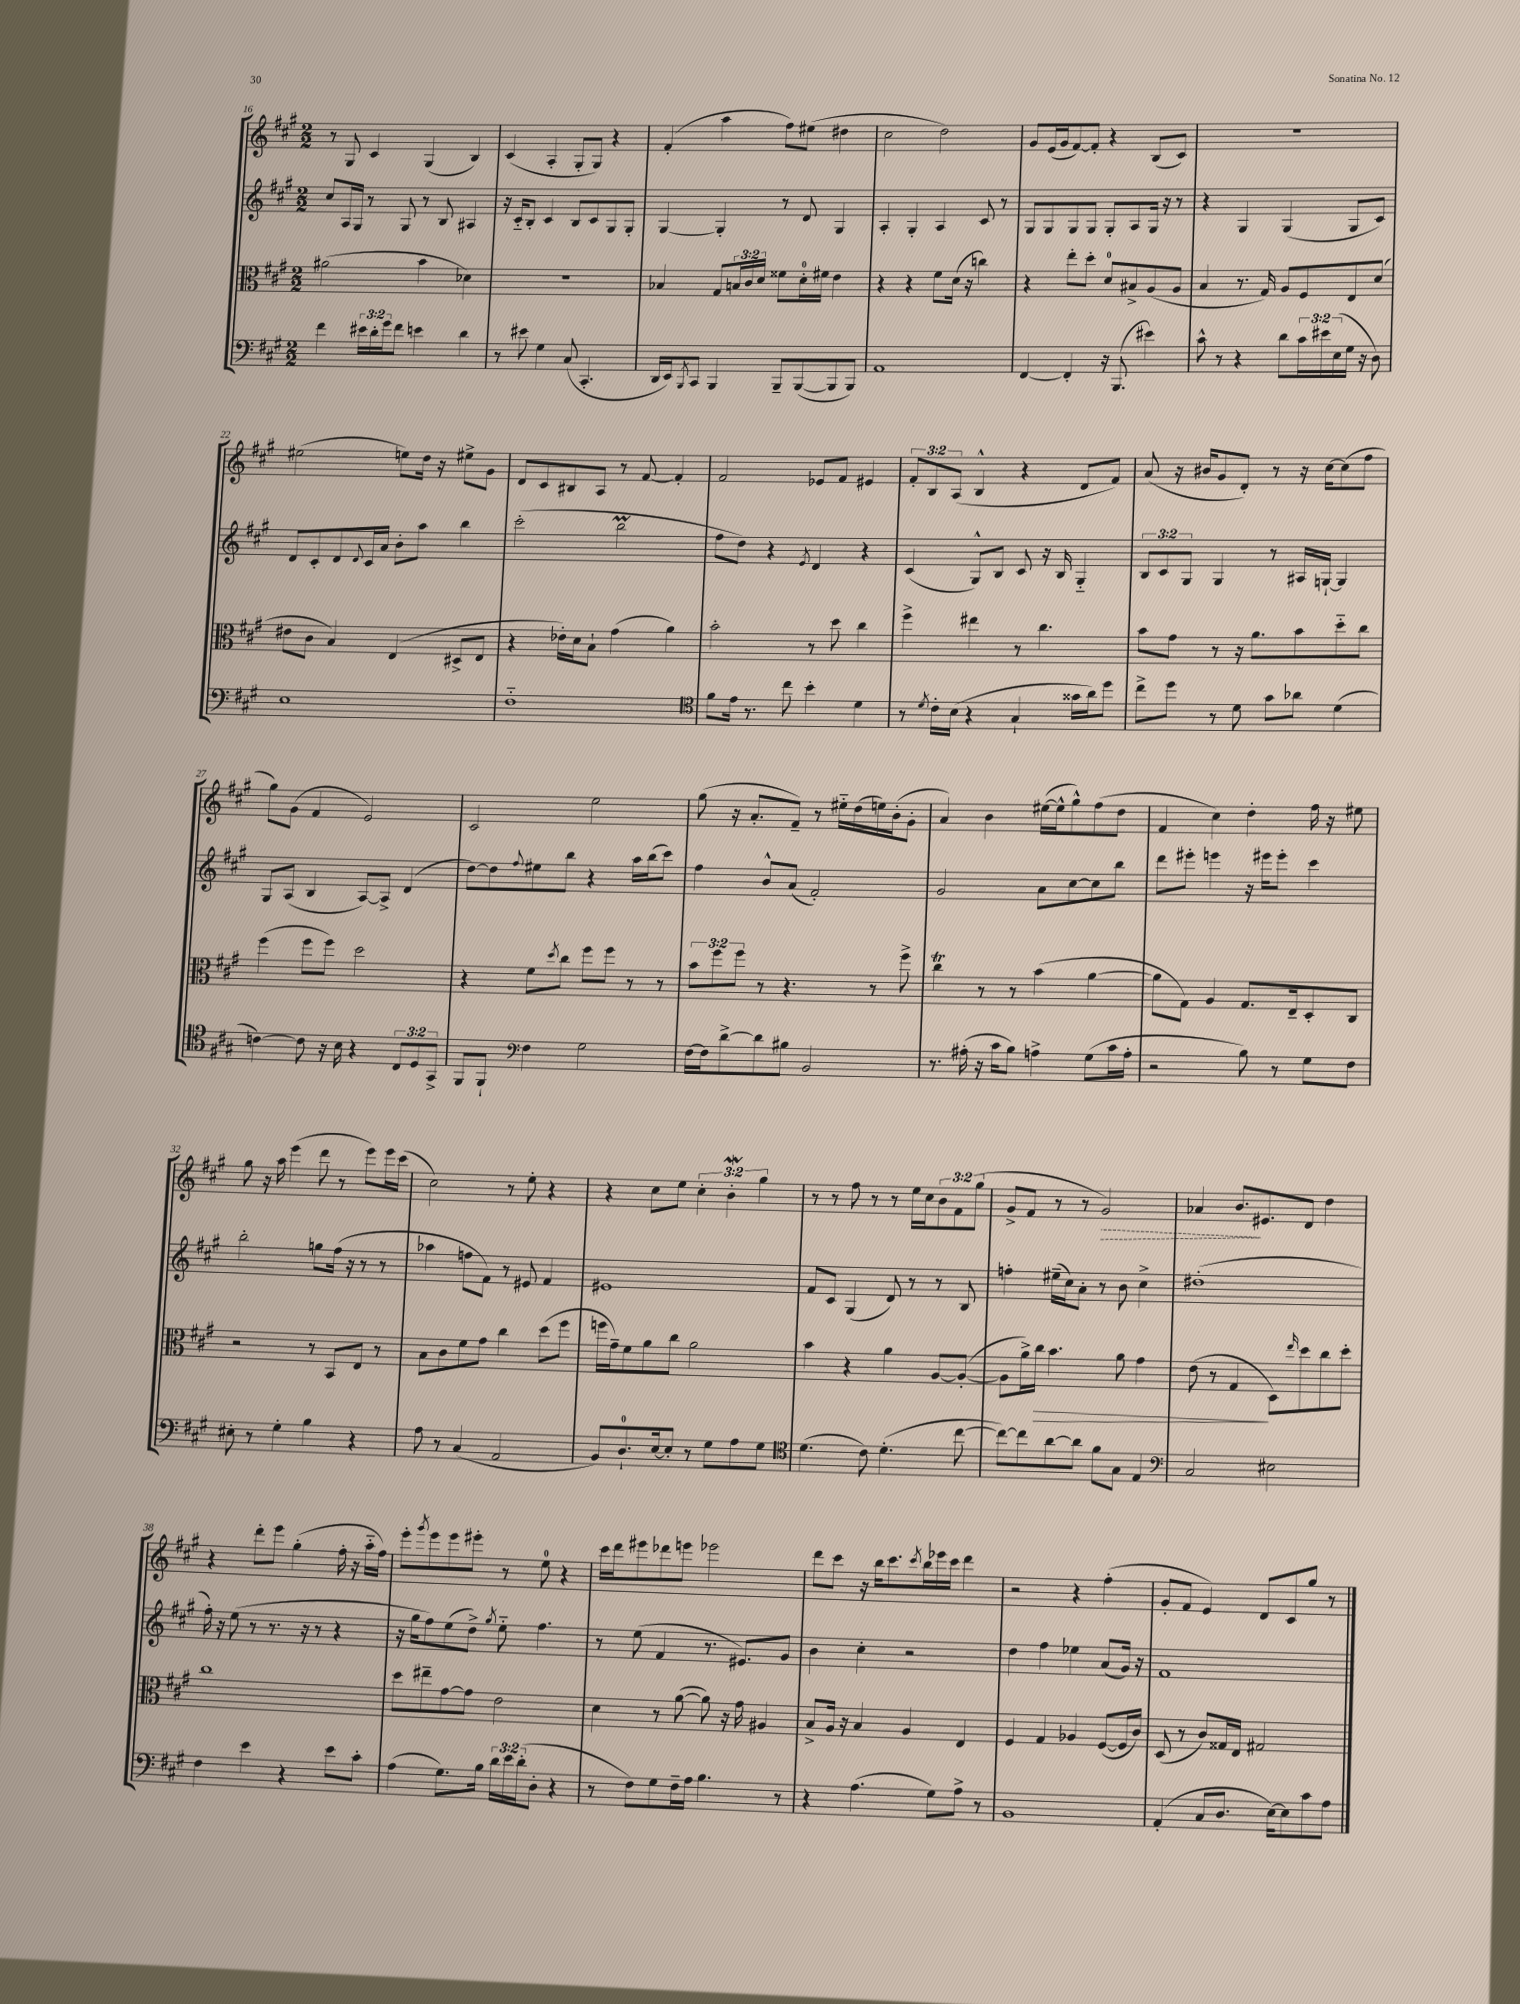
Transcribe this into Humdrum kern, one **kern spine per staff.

**kern	**kern	**kern	**kern
*staff4	*staff3	*staff2	*staff1
*clefF4	*clefC3	*clefG2	*clefG2
*k[f#c#g#]	*k[f#c#g#]	*k[f#c#g#]	*k[f#c#g#]
*M2/2	*M2/2	*M2/2	*M2/2
4f#	(2a#	8cc#	8r
.	.	16A	8G#
.	.	16G#	.
24e#	.	8r	4c#
24d'	.	.	.
24g#	.	.	.
8f#	.	8G#	.
4e	4b	8r	(4G#
.	.	8B	.
4d	4d-)	4A#	4B)
=	=	=	=
8r	1r	16r	(4c#
.	.	16c#'~	.
8e#	.	8B'	.
4G#	.	4c#	4A'
(8C#	.	8B	8G#'
4.CC#'	.	8c#	8G#)
.	.	8G#	4r
.	.	8G#'	.
=	=	=	=
16DD	4B-	[4G#	(4f#'
16EE)	.	.	.
8qBBB	.	.	.
8CC#	.	.	.
4BBB	8G#	4G#']	4aa
.	24B	.	.
.	24c#	.	.
.	24d	.	.
8BBB~	8f##	8r	8ff#)
([8BBB	16d'	8d	(8ee#
.	16f#	.	.
8BBB]	4e	4G#	4dd#
8BBB)	.	.	.
=	=	=	=
1AA	4r	4A'	2cc#
.	4r	4G#'	.
.	8f#	4A	2dd)
.	(16d	.	.
.	16r	.	.
.	4cc)	8c#	.
.	.	8r	.
=	=	=	=
[4FF#	4r	8G#	8g#
.	.	8G#	(16e
.	.	.	16g#
4FF#']	8ee'	8G#	[8f#)
.	8dd'	8G#	8f#']
16r	8d	8G#'	4r
(8.BBB	.	.	.
.	8B#^	8A	.
4e#)	(8A	16G#	(8B
.	.	16r	.
.	8A	8r	8c#)
=	=	=	=
8c#^^	4B	4r	1r
8r	.	.	.
4r	8.r	4G#	.
.	16G#)	.	.
8d	8A	(4G#	.
24c#	8F#	.	.
24e#	.	.	.
(24E	.	.	.
16G#	8E	8G#	.
16r	.	.	.
8D)	(8d	8c#)	.
=	=	=	=
1E	8e#	8d	(2ee#
.	8c#	8c#'	.
.	4B)	8d	.
.	.	8qqd	.
.	.	16c#	.
.	.	16a	.
.	(4E	8b'	8ee)
.	.	8aa	16dd
.	.	.	16r
.	8D#^	4bb	8ee#^
.	8E	.	8g#
=	=	=	=
1F#'~	4r	(2ccc#'	8d
.	.	.	8c#
.	16e-')	.	8B#
.	16d	.	.
.	8B`	.	8A
.	(4g#	2bb	8r
.	.	.	[8f#
.	4a)	.	4f#']
=	=	=	=
*clefC4	*	*	*
8f#	2b'	8ff#	2f#
16e	.	8dd)	.
8.r	.	.	.
.	.	4r	.
8cc#	.	.	.
.	.	8qe	.
4b'	8r	4d	8e-
.	8dd	.	8f#
4d	4cc#	4r	4e#
=	=	=	=
8r	4ff#^	(4c#	12f#'
.	.	.	12B
8qd	.	.	.
16c#'	.	.	.
.	.	.	(12A
(16B	.	.	.
4r	4ee#	8G#^^)	4B^^
.	.	8B	.
4G#`	8r	8c#	4r
.	4.cc#	16r	.
.	.	16B	.
16g##	.	4G#'~	8d
16a)	.	.	.
8dd	.	.	8f#)
=	=	=	=
8cc#^	8b	12B	(8a
.	.	12c#	.
8dd	8g#	.	16r
.	.	12G#	.
.	.	.	16b#
8r	8r	4G#	8g#
8d	16r	.	8d')
.	8.a	.	.
8g#	.	8r	8r
8a-	8b	16A#	16r
.	.	[16G`	[16cc#
(4d	8dd'~	4G]	(8cc#]
.	8cc#	.	8ff#
=	=	=	=
[4c)	(4ff#	8G#	8gg#)
.	.	(8A	(8g#
8c]	8ff#	4B	4f#
16r	8ff#)	.	.
16B	.	.	.
4r	2dd	[8A)	2e)
.	.	8A^]	.
12C#	.	(4d	.
12D	.	.	.
12GG#^	.	.	.
=	=	=	=
8FF#	4r	[8dd)	2c#
8FF#`	.	8dd]	.
*clefF4	*	*	*
.	.	8qqff#	.
4F#	8f#	8ee#	.
.	8qdd	.	.
.	8cc#	8bb	.
2G#	8ff#	4r	2ee
.	8ff#	.	.
.	8r	16aa	.
.	.	(16bb	.
.	8r	8ccc#)	.
=	=	=	=
[16F#	12b	4ff#	(8gg#
16F#]	.	.	.
.	12ff#	.	.
[8d^	.	.	16r
.	12ff#	.	.
.	.	.	8.a'
8d]	8r	8b^^	.
8B#	4.r	(8a	8f#~)
2BB	.	2f#')	8r
.	.	.	16ee#'~
.	.	.	(16dd
.	8r	.	16ee)
.	.	.	(16b'
.	8ff#^	.	8g#'
=	=	=	=
8.r	4cc#	2g#	4a)
(16A#'	.	.	.
16r	8r	.	4b
16c#	.	.	.
8B)	8r	.	.
4A^	(4b	8a	([16ee#
.	.	.	16ee#^^]
.	.	[8cc#	8gg#^^)
(8G#	[4a	8cc#]	(8ff#
16c#	.	8bb	8dd
16A'	.	.	.
=	=	=	=
2r	8a]	8ddd	4f#
.	8G#)	8eee#'	.
.	4A	4eee	4cc#)
8B)	8.G#	16r	4dd'
.	.	16eee#	.
8r	.	8eee#'	.
.	16E~	.	.
8G#	8D'	4ccc#	16ff#
.	.	.	16r
8F#	8C#	.	8ee#
=	=	=	=
8E#'	2r	2bb'	8gg#
8r	.	.	16r
.	.	.	16aa
4G#'	.	.	(4eee
4B	8r	8gg	8ddd
.	8BB	(16ff#	8r
.	.	16r	.
4r	8E	8r	8eee)
.	8r	8r	16eee
.	.	.	(16ccc#
=	=	=	=
8A	8B	4aa-	2cc#)
8r	8c#	.	.
(4C#	8f#	8ff	.
.	8g#	8f#)	.
2AA	4cc#	8r	8r
.	.	8e#	8ee'
.	(8dd	4f#	4r
.	8ff#	.	.
=	=	=	=
8BB)	16ff	1e#	4r
.	16g#~)	.	.
8.D`	8f#	.	.
.	8a	.	8cc#
[16E	.	.	.
8E']	8cc#	.	8ee
8r	2a	.	6cc#'
8G#	.	.	.
.	.	.	6b'
8A	.	.	.
.	.	.	6gg#
8G#	.	.	.
=	=	=	=
*clefC4	*	*	*
(4.d	4b	8f#	8r
.	.	8c#	8r
.	4r	(4G#	8ff#
8c#)	.	.	8r
(4.d'	4a	8d)	8r
.	.	8r	16ee
.	.	.	16cc#
.	[8A	8r	12b
.	.	.	12f#
[8cc#	(8A'_	8B	.
.	.	.	(12gg#
=	=	=	=
8cc#_)	8A]	4ff'	8g#^
8cc#]	16a^)	.	8f#
.	16cc#	.	.
[8a	4.b	(16ee#~	8r
.	.	16cc#)	.
8a]	.	8a'	8r
8f#	.	8r	2g#)
8G#	8a	8b	.
4E	4g#	4cc#^	.
=	=	=	=
*clefF4	*	*	*
2C#	(8e	(1dd#'	4a-
.	8r	.	.
.	4G#	.	8.b
.	.	.	8.e#
2E#	8D)	.	.
.	16qqee	.	.
.	8dd	.	8d
.	8cc#	.	4dd
.	8dd'	.	.
=	=	=	=
4F#	1cc#	16ff#')	4r
.	.	16r	.
.	.	(8ee	.
4e	.	8r	8ddd'
.	.	8.r	8eee
4r	.	.	(4gg#'
.	.	16r	.
.	.	8r	.
8e	.	4r	16ff#'
.	.	.	16r
8c#'	.	.	16aa'~
.	.	.	16ff#)
=	=	=	=
(4A	8dd	16r	8eee'
.	.	16gg#	.
.	.	.	8qggg#
.	8ee#~	8ff#)	8eee
8.G#)	[8g#	(8ee	8eee
.	8g#]	8dd^)	8eee#'
16B	.	.	.
.	.	8qgg#	.
24d	2e	8ee'~	8r
24e	.	.	.
(24d'	.	.	.
8D'	.	4.ff#	8ee
4r	.	.	4r
=	=	=	=
8r	4d	8r	16ccc#
.	.	.	16ddd
8F#)	.	(8ee	8eee#
8G#	8r	4f#	8ddd-
16F#~	([8a	.	8eee
16A	.	.	.
4.B	8a])	8.r	2eee-
.	16r	.	.
.	16g#	8.e#)	.
.	4A#	.	.
8r	.	8g#	.
=	=	=	=
4r	8B^	4b	8ddd
.	16A	.	8ccc#
.	16r	.	.
(4.A	4B	4cc#'	16r
.	.	.	16bb
.	.	.	8.ccc#
.	4A	2r	.
.	.	.	8qccc#
.	.	.	16bb
8G#)	.	.	16eee-
.	.	.	16ccc#
8A^	4E	.	4ddd
8r	.	.	.
=	=	=	=
1BB	4F#	4dd	2r
.	4G#	4ff#	.
.	4A-	4ee-	4r
.	([8F#	(8a	(4ff#'
.	16F#]	16g#)	.
.	16c#)	16r	.
=	=	=	=
(4AA'	(8D	1f#	8g#'
.	8r	.	8f#
8C#	8c#)	.	4e)
8.D	16G##	.	.
.	16E	.	.
.	2G#	.	8d
[16E)	.	.	.
8E]	.	.	8c#
8c#	.	.	8gg#
8A	.	.	8r
==	==	==	==
*-	*-	*-	*-
